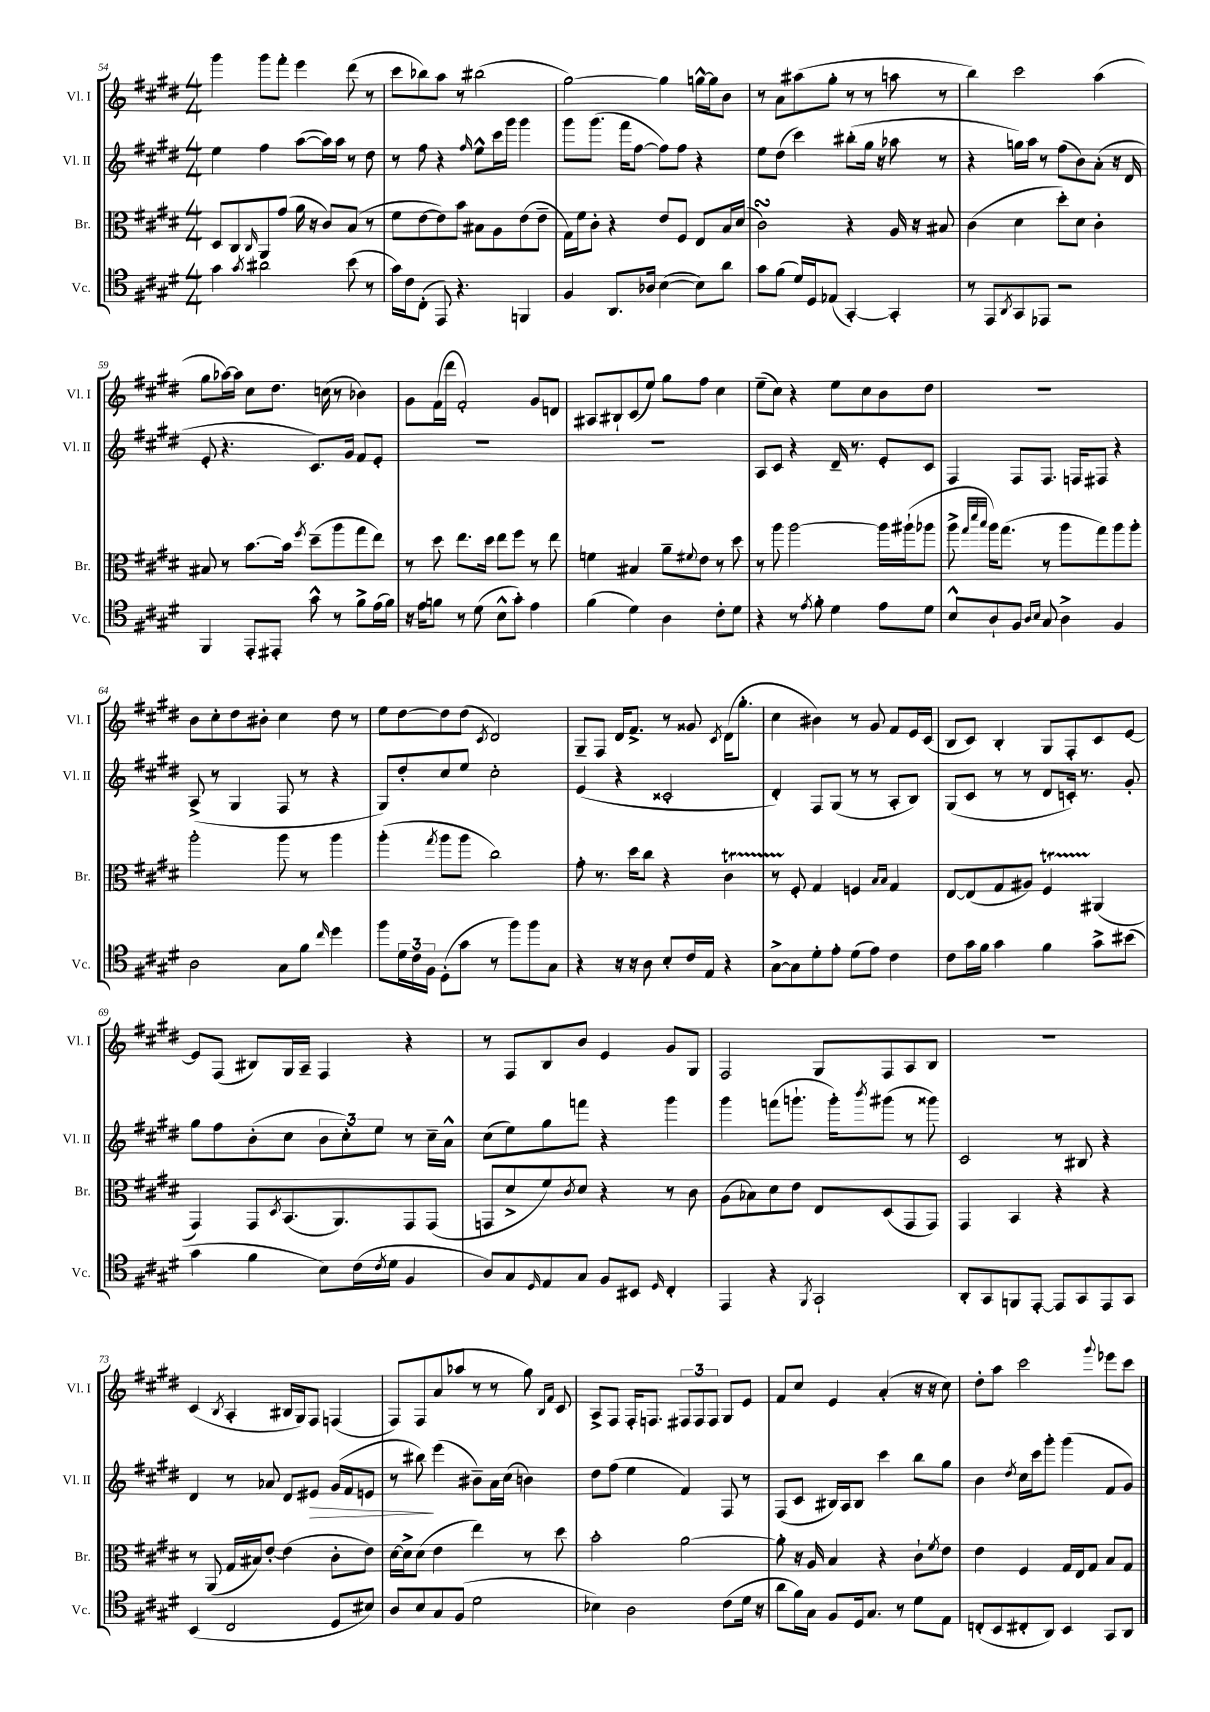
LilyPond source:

<<
\new StaffGroup <<
\new Staff = "s0" \with { instrumentName = "Vl. I" shortInstrumentName = "Vl. I" } {
    \clef treble \key e \major \numericTimeSignature \time 4/4
    gis'''4 gis'''8 fis'''8-. e'''4 dis'''8( r8 |
    cis'''8 bes''8) a''8 r8 bis''2( |
    gis''2~) gis''4 g''16~-^ g''16 b'8 |
    r8 a'8 ais''8( gis''8-. r8 r8 a''8 r8 |
    b''4) cis'''2 a''4( |
    gis''8 aes''16~) aes''16 cis''8 dis''8. c''16( r8 bes'4) |
    gis'8 fis'16( dis'''16 fis'2-.) gis'8 d'8 |
    ais8 bis8-! cis'8( e''8) gis''8 fis''8 cis''4 |
    e''8--( cis''8) r4 e''8 cis''8 b'8 dis''8 |
    R1 |
    b'8 cis''8-. dis''8 bis'8-. cis''4 dis''8 r8 |
    e''8 dis''8~ dis''8 dis''8( \acciaccatura { cis'8 } dis'2) |
    gis8-- fis8 dis'16 fis'8.-> r8 gisis'8 \acciaccatura { cis'8 } dis'16( gis''8.-. |
    cis''4 bis'4) r8 gis'8 fis'8 e'16 cis'16( |
    b8 cis'8) b4-. gis8 fis8-. cis'8 e'8~ |
    e'8 fis8( bis8) gis16 a16-- fis4 r4 |
    r8 fis8 b8 b'8 e'4 gis'8 gis8 |
    fis2 gis8 fis8 a8 b8 |
    R1 |
    cis'4( \acciaccatura { b8 } a4-. bis16 gis16) fis8 f4( |
    fis8) fis8 a'8( aes''8 r8 r8 gis''8) \grace { b16 fis'16 } cis'8 |
    a8-> fis8 fis16-. f8. \tuplet 3/2 { fis8 fis8 fis8 } gis8 e'8 |
    fis'8 cis''8 e'4 a'4-.( r16 r16 cis''8) |
    dis''8-. a''8 cis'''2 \appoggiatura { gis'''8 } ees'''8 cis'''8 \bar "|." |
}
\new Staff = "s1" \with { instrumentName = "Vl. II" shortInstrumentName = "Vl. II" } {
    \clef treble \key e \major \numericTimeSignature \time 4/4
    e''4 fis''4 a''8~( a''16) a''16 r8 dis''8 |
    r8 fis''8 r4 \grace { fis''16 } e''8-^ cis'''16 gis'''16 gis'''4 |
    gis'''8 gis'''8.( fis'''16 fis''8~ fis''8) fis''8 r4 |
    e''8 dis''8( cis'''4) bis''8-.( gis''16 r16 aes''8 r8 |
    r4 g''16) a''16 r8 fis''8( b'8) a'8-.( r16 dis'16 |
    e'8-. r4. cis'8.) gis'16 fis'8 e'8-. |
    R1 |
    R1 |
    a8 cis'8 r4 dis'16-- r8. e'8-. cis'8 |
    fis4 fis8 fis8. f16 fis8 r4 |
    a8->( r8 gis4 fis8 r8 r4 |
    gis8) dis''8-. cis''8 e''8 cis''2-. |
    e'4( r4 cisis'2-. |
    dis'4-.) fis8 gis8( r8 r8 a8-. b8) |
    gis8( cis'8 r8 r8 dis'8 c'16-.) r8. gis'8-. |
    gis''8 fis''8 b'8-.( cis''8 \tuplet 3/2 { b'8 cis''8-.) e''8 } r8 cis''16-- a'16-^ |
    cis''8( e''8) gis''8 f'''8 r4 gis'''4 |
    gis'''4 f'''8( g'''8.-! g'''16-.) \acciaccatura { b'''8 } gis'''8( r8 gisis'''8) |
    cis'2 r8 bis8 r4 |
    dis'4 r8 aes'8 dis'8 eis'8\> gis'16( fis'16 e'8 |
    r8 bis''8\!) e'''4( bis'8--) a'16 cis''16( b'4) |
    dis''8 fis''8( e''4 fis'4) fis8 r8 |
    fis8( cis'8 bis16) a16 bis8 cis'''4 b''8 gis''8 |
    b'4 \acciaccatura { dis''8 } cis''16 cis'''16 gis'''8-. gis'''4( fis'8 gis'8) \bar "|." |
}
\new Staff = "s2" \with { instrumentName = "Br." shortInstrumentName = "Br." } {
    \clef alto \key e \major \numericTimeSignature \time 4/4
    dis8 cis8 \grace { cis16 } a,8 gis'8( a'16 r16 cis'8) b8( r8 |
    fis'8 e'8~ e'8) b'8 bis8 a8 e'8( e'8-- |
    gis16) fis'16 cis'8-. r4 e'8 fis8 e8 b16 dis'16( |
    cis'2\turn) r4 a16 r16 bis8 |
    cis'4( dis'4 dis''8-.) dis'8 cis'4-. |
    bis8 r8 b'8.~ b'16 \acciaccatura { fis''8 } dis''8--( a''8 gis''8 e''8) |
    r8 dis''8 e''8. dis''16 e''8 fis''8 r8 e''8 |
    f'4 bis4 a'8-- \appoggiatura { fis'8 } e'8 r8 dis''8 |
    r8 a''8 a''2~ a''16 ais''16-!( aes''8 |
    a''8-> \grace { gis''32 dis'''32 b''32 } a''16) gis''8.( r8 a''8 gis''8) a''8 a''8-. |
    a''2-. a''8 r8 a''4 |
    a''4-.( \acciaccatura { gis''8 } a''8 a''8 cis''2) |
    gis'8-. r8. dis''16 cis''8 r4 cis'4\startTrillSpan |
    r8 fis8-.\stopTrillSpan gis4 f4 \grace { b16 b16 } gis4 |
    e8~ e8( gis8 ais8) fis4\startTrillSpan ais,4\stopTrillSpan( |
    gis,4) gis,8 \acciaccatura { dis8 } b,8.( a,8.) gis,8 gis,8( |
    g,8 dis'8-> fis'8) \acciaccatura { cis'8 } dis'8 r4 r8 cis'8 |
    a8( bes8) dis'8 e'8 e8 dis8( gis,8 gis,8) |
    gis,4 b,4 r4 r4 |
    r8 a,8( gis16 bis16) e'8~-. e'4( cis'8-. e'8) |
    dis'16~ dis'16-> dis'8( e'4 e''4) r8 dis''8 |
    b'2-. a'2~ |
    a'8-. r16 a16 b4 r4 cis'8-! \acciaccatura { fis'8 } e'8 |
    e'4 fis4 gis16 e16 gis8 b8 gis8 \bar "|." |
}
\new Staff = "s3" \with { instrumentName = "Vc." shortInstrumentName = "Vc." } {
    \clef tenor \key e \major \numericTimeSignature \time 4/4
    gis'4 \acciaccatura { gis'8 } ais'2 b'8( r8 |
    gis'16) cis'16 cis8-.( e,8) r4. f,4 |
    fis4 a,8. aes16 b4~( b8) a'8 |
    gis'8 fis'8( dis'16) dis16 ees8( gis,4~-.) gis,4-. |
    r8 e,8 \acciaccatura { a,8 } gis,8 ees,8 r2 |
    fis,4 e,8-. eis,8-. gis'8-^ r8 fis'8-> e'16( fis'16) |
    r16 e'16 f'8 r8 dis'8( b8-^ gis'8-.) e'4 |
    fis'4( dis'4) a4 cis'8-. dis'8 |
    r4 r8 \acciaccatura { e'8 } fis'8-. dis'4 e'8 dis'8 |
    b8-^ a8-! fis8 \grace { a16 b16 } gis8 a4-> fis4 |
    a2 gis8 fis'8 \grace { cis''16 } dis''4 |
    fis''8 \tuplet 3/2 { dis'16 cis'16 fis16 } dis8-.( gis'8 r8 fis''8) fis''8 gis8 |
    r4 r16 r16 a8 b8-. cis'16 e16 r4 |
    gis8~-> gis8 dis'8-. e'8-. dis'8( e'8) cis'4 |
    cis'8 gis'16 fis'16 gis'4 fis'4 gis'8-> bis'8( |
    gis'4 fis'4 b8) cis'16( \acciaccatura { cis'8 } dis'16 fis4 |
    a8) gis8 \grace { dis16 } e8 gis8 fis8 bis,8 \grace { dis16 } cis4-. |
    e,4 r4 \acciaccatura { fis,8 } gis,2-! |
    a,8-. gis,8 f,8 e,8~-. e,8 gis,8 e,8 gis,8 |
    b,4( cis2 dis8 bis8) |
    a8 b8 gis8 fis8( dis'2 |
    bes4) a2 cis'8( dis'16 r16 |
    a'8 fis'16) gis16 fis8 dis16 gis8. r8 dis'8 e8 |
    c8-.( b,8 cis8-. a,8) b,4 gis,8 a,8 \bar "|." |
}
>>
>>
\layout { \context { \Score currentBarNumber = #54 } }
